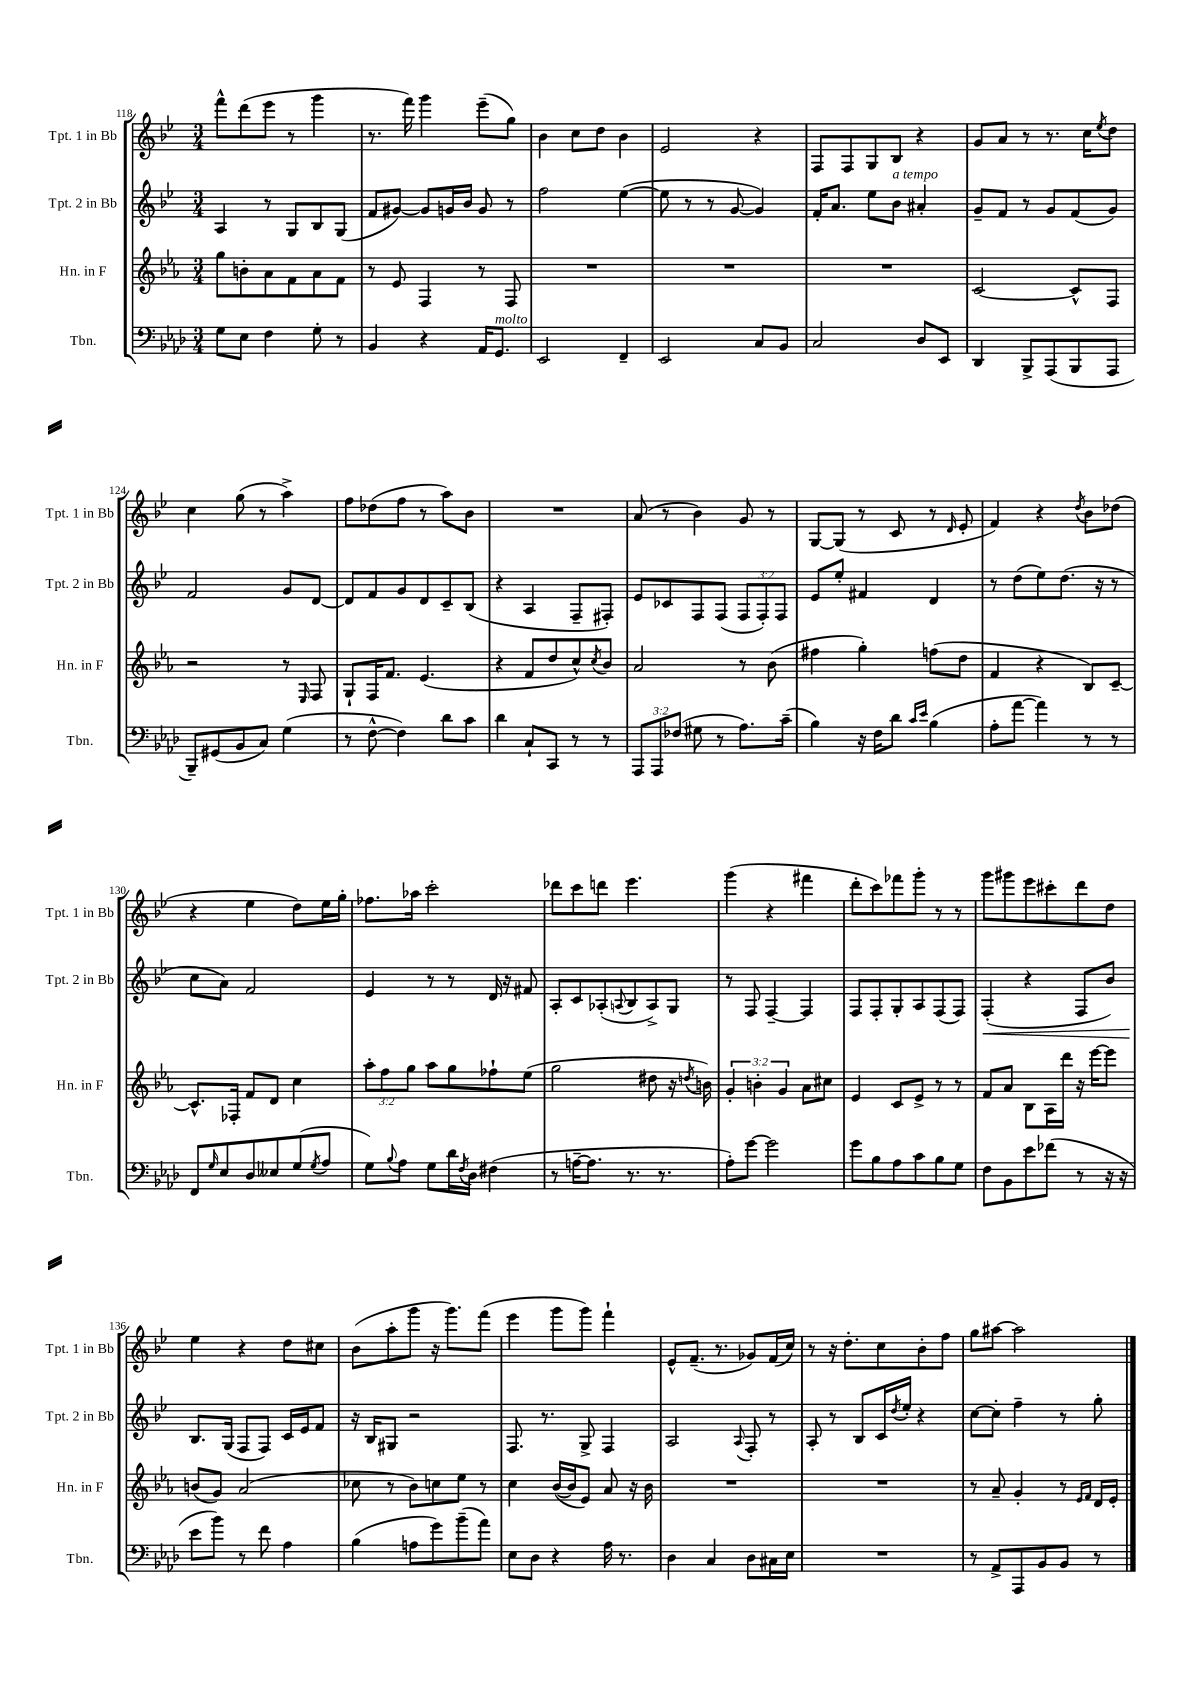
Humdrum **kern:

**kern	**kern	**kern	**kern
*staff4	*staff3	*staff2	*staff1
*clefF4	*clefG2	*clefG2	*clefG2
*k[b-e-a-d-]	*k[b-e-a-]	*k[b-e-]	*k[b-e-]
*M3/4	*M3/4	*M3/4	*M3/4
8G\L	8gg\L	4A/	8fff^^\L
8E-\J	8b'\	.	(8ddd\
4F\	8a-\	8r	8eee-\J
.	8f\	8G/L	8r
8G'\	8a-\	8B-/	4ggg\
8r	8f\J	(8G/J	.
=	=	=	=
4BB-/	8r	8f/L	8.r
.	8e-/	[8g#/J)	.
.	.	.	16fff\)
4r	4F/	8g#/]L	4ggg\
.	.	16g/L	.
.	.	16b-/JJ	.
16AA-/LK	8r	8g/	(8eee-~\L
8.GG/J	.	.	.
.	8F/	8r	8gg\J)
=	=	=	=
2EE-/	2.r	2ff\	4b-\
.	.	.	8cc\L
.	.	.	8dd\J
4FF~/	.	([4ee-\	4b-\
=	=	=	=
2EE-/	2.r	8ee-\]	2e-/
.	.	8r	.
.	.	8r	.
.	.	[8g/	.
8C/L	.	4g/])	4r
8BB-/J	.	.	.
=	=	=	=
2C/	2.r	16f'/LK	8F/L
.	.	8.a/J	.
.	.	.	8F/
.	.	8ee-\L	8G/
.	.	8b-\J	8B-/J
8D-/L	.	4a#'/	4r
8EE-/J	.	.	.
=	=	=	=
4DD-/	[2c/	8g~/L	8g/L
.	.	8f/J	8a/J
8BBB-^/L	.	8r	8r
(8AAA-/	.	8g/L	8.r
8BBB-/	8c^^/]L	(8f/	.
.	.	.	16cc\LK
.	.	.	8qee-/
8AAA-/J	8F/J	8g/J)	8dd\J
=	=	=	=
8BBB-~/L)	2r	2f/	4cc\
(8GG#/	.	.	.
8BB-/	.	.	(8gg\
8C/J)	.	.	8r
(4G\	8r	8g/L	4aa^\)
.	16qqE-/	.	.
.	8F/	[8d/J	.
=	=	=	=
8r	8G`/L	8d/]L	8ff\L
[8F^^\	16F/K	8f/	(8dd-\
.	8.f/J	.	.
4F\])	.	8g/	8ff\J
.	(4.e-/	8d/	8r
8d-\L	.	8c~/	8aa\L)
8c\J	.	(8B-/J	8b-\J
=	=	=	=
4d-\	4r	4r	2.r
8C`/L	8f/L	4A/	.
8CC/J	8dd/	.	.
8r	8cc^^/)	8F~/L	.
.	8qcc/	.	.
8r	8b-/J	8F#'/J)	.
=	=	=	=
12AAA-/L	2a-/	8e-/L	(8a/
12AAA-/	.	.	.
.	.	8c-/	8r
(12F-/J	.	.	.
8G#\	.	8F/	4b-\)
8r	.	(8F/J	.
8.A-\L)	8r	12F/L	8g/
.	.	12F'/)	.
.	(8b-\	.	8r
.	.	12F/J	.
(16c~\Jk	.	.	.
=	=	=	=
4B-\)	4ff#\	8e-/L	[8G/L
.	.	8ee-'/J	(8G/]J
16r	4gg'\)	4f#/	8r
16F\LK	.	.	.
8d-\J	.	.	8c/
16qqc/LL	.	.	.
16qqe-/JJ	.	.	.
(4B-\	(8ff\L	4d/	8r
.	.	.	16qqd/
.	8dd\J	.	8e-'/
=	=	=	=
8A-'\L	4f/	8r	4f/)
[8a-\J	.	(8dd\L	.
4a-\])	4r	8ee-\)	4r
.	.	(8.dd\J	.
.	.	.	8qdd/
8r	8B-/L)	.	8b-\L
.	.	16r	.
8r	[8c~/J	8r	(8dd-\J
=	=	=	=
8FF/L	8.c^^/]L	8cc\L	4r
16qqG/	.	.	.
8E-/	.	8a\J)	.
.	16F-'/Jk	.	.
8D-/	8f/L	2f/	4ee-\
8E--/	8d/J	.	.
(8G/	4cc\	.	8dd\L)
8qG/	.	.	.
8A-/J	.	.	16ee-\L
.	.	.	16gg'\JJ
=	=	=	=
8G\L)	12aa-'\L	4e-/	8.ff-\L
.	12ff\	.	.
8qqB-/	.	.	.
8A-\J	.	.	.
.	12gg\J	.	.
.	.	.	16aa-\Jk
8G\L	8aa-\L	8r	2ccc'\
16d-\L	8gg\	8r	.
8qF/	.	.	.
16D-\JJ	.	.	.
(4F#\	8ff-`\	16d/	.
.	.	16r	.
.	(8ee-\J	8f#/	.
=	=	=	=
8r	2gg\	8A'/L	8ddd-\L
[16A~\LK	.	8c/	8ccc\
8.A\]J	.	.	.
.	.	(8A-'/	8ddd\J
.	.	8qqA/	.
8.r	.	8B-/	4.eee-\
.	8dd#\	8A^/)	.
8.r	.	.	.
.	16r	8G/J	.
.	8qdd/	.	.
.	16b\)	.	.
=	=	=	=
8A-'\L)	6g'/	8r	(4ggg\
[8g\J	.	8F/	.
.	6b'\	.	.
2g\]	.	[4F~/	4r
.	6g/	.	.
.	8a-\L	4F/]	4fff#\
.	8cc#\J	.	.
=	=	=	=
8g\L	4e-/	8F/L	8ddd'\L
8B-\	.	8F'/	8ccc\)
8A-\	8c/L	8G'/	8fff-\
8c\	8e-^/J	8A/	8ggg'\J
8B-\	8r	(8F/	8r
8G\J	8r	8F/J)	8r
=	=	=	=
8F\L	8f/L	(4F'/	8ggg\L
8BB-\	8a-/J	.	8ggg#\
8e-\	8B-\L	4r	8eee-\
(8f-\J	16A-\L	.	8ccc#'\
.	16ddd\JJ	.	.
8r	16r	8F/L	8ddd\
.	[16eee-\LK	.	.
16r	8eee-\]J	8b-/J)	8dd\J
16r	.	.	.
=	=	=	=
8e-\L	(8b/L	8.B-/L	4ee-\
8b-\J)	8g/J)	.	.
.	.	(16G/Jk	.
8r	(2a-/	8F/L	4r
8f\	.	8F/J)	.
4A-\	.	16c/LL	8dd\L
.	.	16e-/J	.
.	.	8f/J	8cc#\J
=	=	=	=
(4B-\	8cc-\	16r	(8b-\L
.	.	16B-/LK	.
.	8r	8G#/J	8aa'\
8A\L	8b-\L)	2r	8ggg\J
8g\)	8cc\	.	16r
.	.	.	8.ggg\L)
(8b-~\	8ee-\J	.	.
8a-\J)	8r	.	(8fff\J
=	=	=	=
8E-\L	4cc\	8.F/	4eee-\
8D-\J	.	.	.
.	.	8.r	.
4r	([16b-/LL	.	8ggg\L
.	16b-/]J	.	.
.	8e-/J)	8G^/	8ggg\J)
16A-\	8a-/	4F/	4fff`\
8.r	.	.	.
.	16r	.	.
.	16b-\	.	.
=	=	=	=
4D-\	2.r	2A/	8e-^^/L
.	.	.	(8.f~/J
4C/	.	.	.
.	.	.	8.r
.	.	8qqA/	.
8D-\L	.	8F'/	8g-/L)
16C#\L	.	8r	(16f/L
16E-\JJ	.	.	16cc/JJ)
=	=	=	=
2.r	2.r	8A'/	8r
.	.	8r	16r
.	.	.	8.dd'\L
.	.	8B-/L	.
.	.	16c/L	8cc\
.	.	8qdd/	.
.	.	16ee-'/JJ	.
.	.	4r	8b-'\
.	.	.	8ff\J
=	=	=	=
8r	8r	[8cc\L	8gg\L
8AA-^/L	8a-~/	8cc'\]J	[8aa#\J
8AAA-/	4g'/	4ff~\	2aa#\]
8BB-/	.	.	.
8BB-/J	8r	8r	.
.	16qqe-/LL	.	.
.	16qqf/JJ	.	.
8r	16d/LL	8gg'\	.
.	16e-'/JJ	.	.
==	==	==	==
*-	*-	*-	*-
